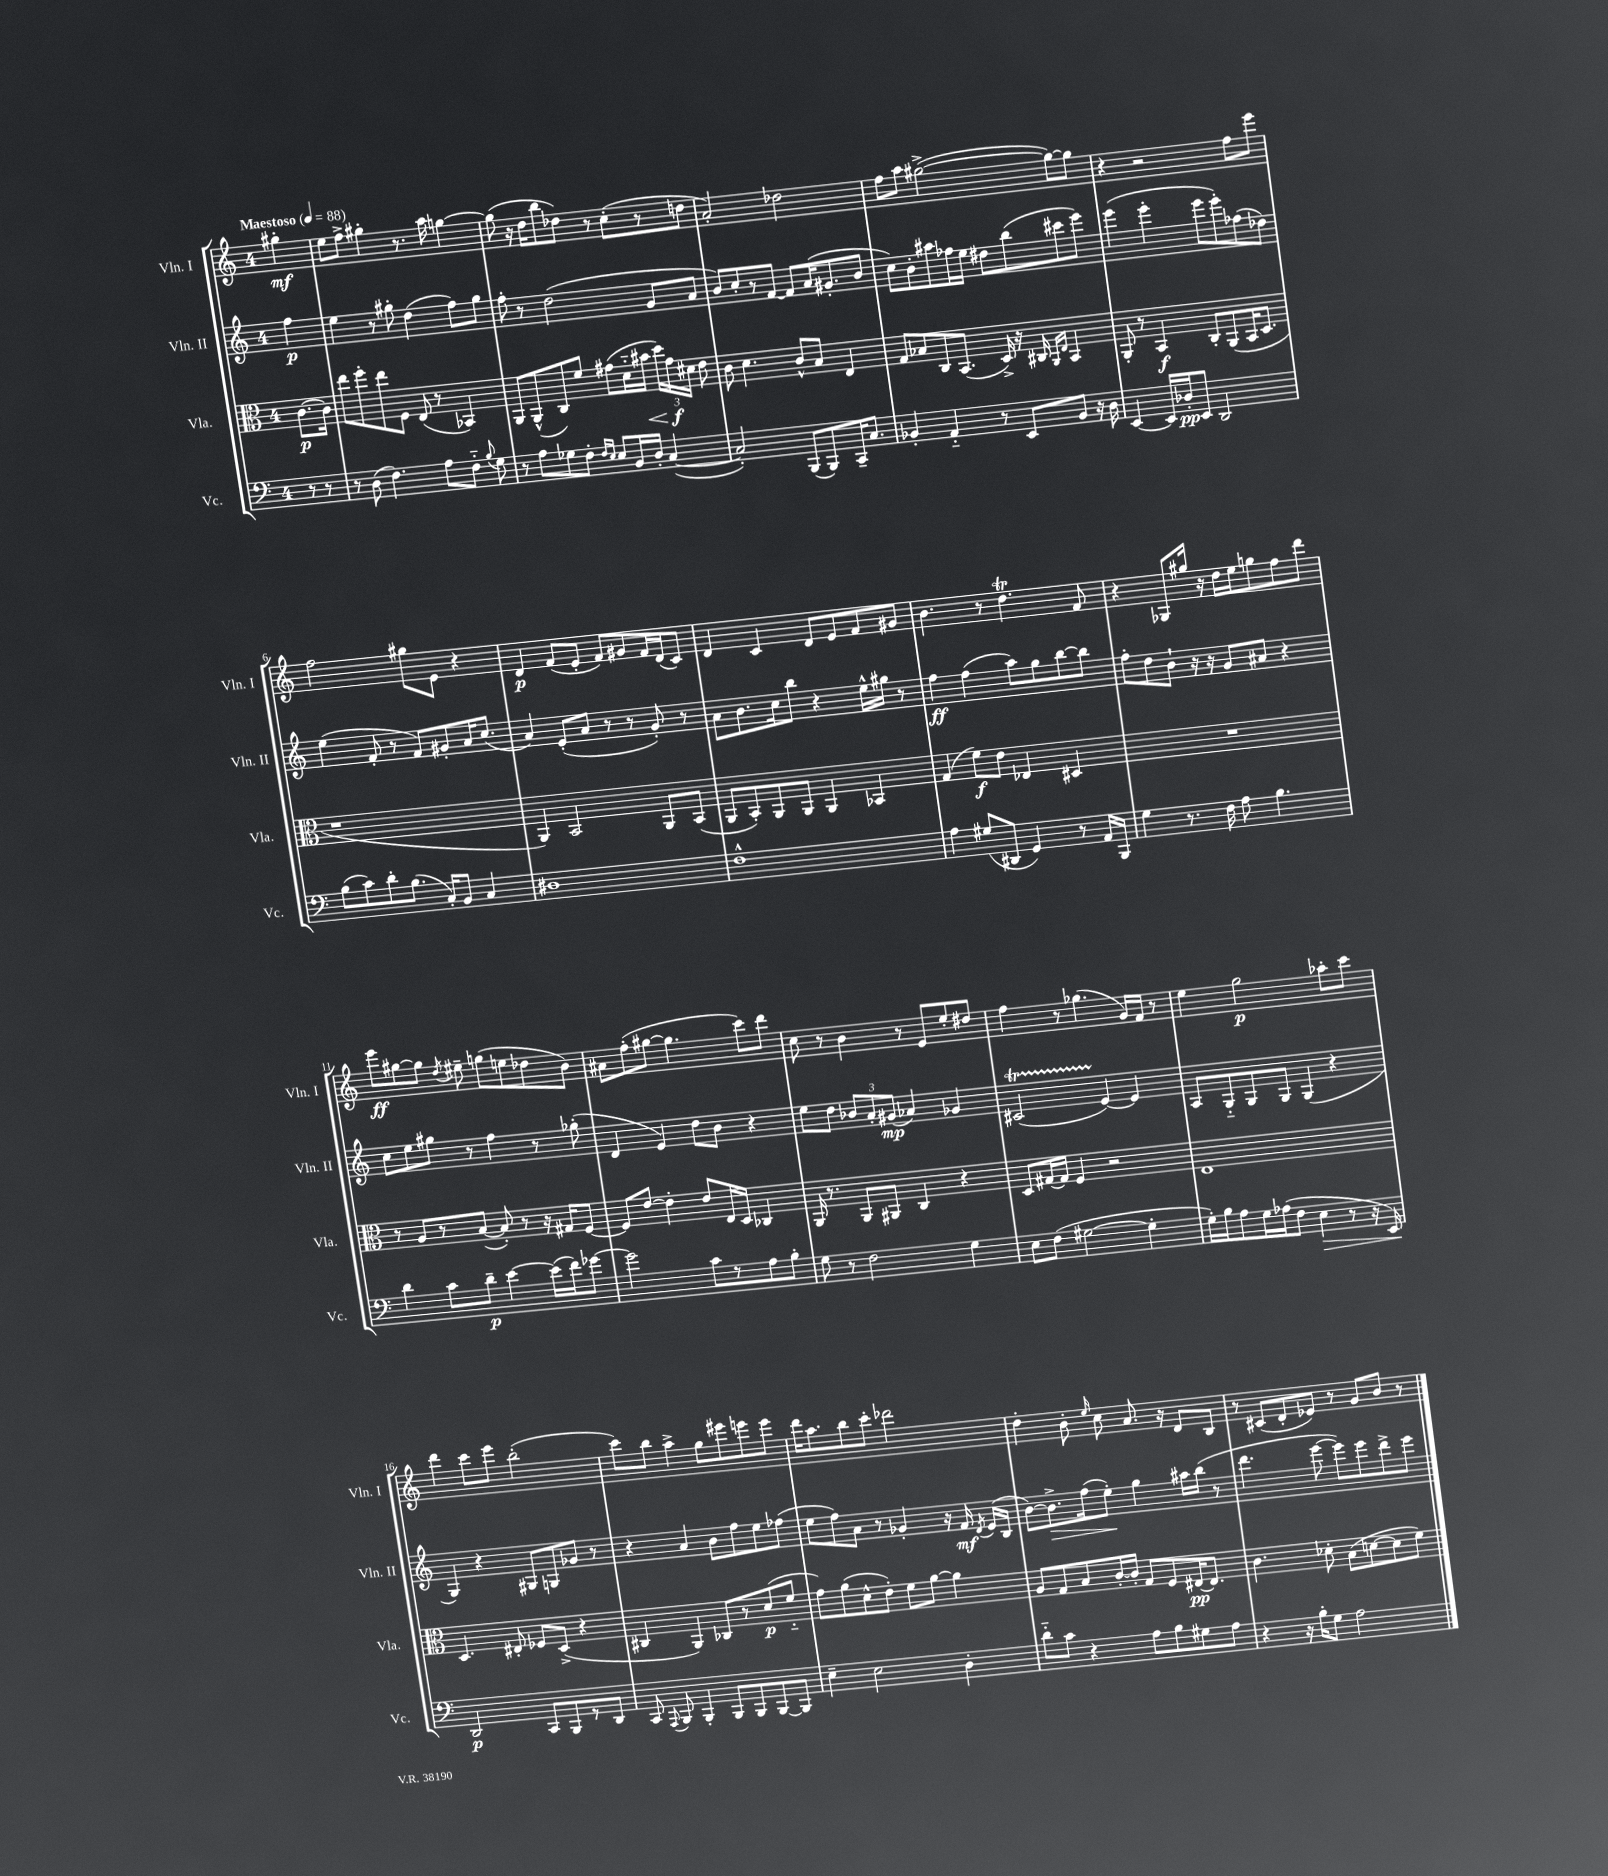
<<
\new StaffGroup <<
\new Staff = "s0" \with { instrumentName = "Vln. I" shortInstrumentName = "Vln. I" } {
    \clef treble \key c \major \once \override Staff.TimeSignature.style = #'single-digit \time 4/4 \partial 4 \tempo "Maestoso" 4 = 88
    \autoBeamOff gis''4-.\mf |
    e''8[ f''8]-> gis''4-. r8. a''16 g''4~ |
    g''8( r16 d''16[ b''8 des''8]) r8 c''8[-.( r8 d''8] |
    a'2-.) des''2 |
    f''8[ a''8] gis''2~->( gis''8[~) gis''8] |
    r4 r2 f''8[ e'''8] |
    f''2 gis''8[ e'8] r4 |
    d'4\p f'8[( e'8]-. f'8[) gis'8 f'16 d'16( c'8]) |
    d'4 c'4 d'8[ e'8 f'8 gis'8] |
    b'4. r8 d''4.\trill f'8 |
    r4 ges8[ gis''16] r16 d''16[ e''16 g''8 f''8 d'''8] |
    e'''8[\ff gis''8~ gis''8] \acciaccatura { d''8 } eis''8-- g''8[( e''8 des''8 b'8]) |
    ais'8[ f''8-.( gis''8]~ gis''4. c'''8[) d'''8] |
    c''8 r8 b'4 r8 e'8[ e''8-. dis''8] |
    f''4 r8 ges''4.( g'16[) f'16] r8 |
    e''4 g''2\p aes''8[-. c'''8] |
    d'''4 c'''8[ e'''8] b''2-.( |
    c'''8[) b''8] a''4-> g''8[ eis'''8 e'''8 e'''8] |
    d'''16[ a''8. b''8 c'''8]-. des'''2 |
    d''4-. b'8-. \grace { e''16 } c''8 a'8. r16 d'8[ b8] |
    r8 cis'8[( d'8-. ees'8]) r8 g'8[ b'8] r8 \bar "|." |
}
\new Staff = "s1" \with { instrumentName = "Vln. II" shortInstrumentName = "Vln. II" } {
    \clef treble \key c \major \once \override Staff.TimeSignature.style = #'single-digit \time 4/4 \partial 4
    \autoBeamOff f''4\p |
    e''4 r8 gis''8-. d''4( f''8[) gis''8] |
    f''8-. r8 d''2( g'8[ a'8] |
    b'8[) c''8-. r8 f'8]~ f'8[ a'16( gis'8.-. b'8] |
    c''8[) b'8-. ais''8 fes''16 e''16] dis''8[ b''8( cis'''8 e'''8]) |
    e'''4( e'''4-. e'''8[ e'''8-.) fes''8( des''8]) |
    e''4( f'8-. r8 f'8[) gis'8-. a'16 c''8.]( |
    a'4) e'8[-.( a'8] r8 r8 g'8-.) r8 |
    a'8[ b'8. c''16 b''8] r4 e''16[-^ gis''16] r8 |
    f''4\ff f''4( a''8[) g''8 b''8~ b''8] |
    f''8[-. d''8 b'8]-! r16 r16 g'8[ ais'8] r4 |
    c''8[ e''8 gis''8] r8 f''4 r8 ges''8-.( |
    d'4 e'4) d''8[ b'8] r4 |
    e''8[ d''8] \tuplet 3/2 { bes'8[ a'8-. gis'8]\mp( } aes'4) ges'4 |
    cis'2\startTrillSpan( e'4~\stopTrillSpan) e'4 |
    a8[ g8-_ g8 g8] g4( r4 |
    g4) r4 gis8[ g8 ges'8] r8 |
    r4 a'4 b'8[ f''8 e''8 fes''8]( |
    e''8[ f''8) a'8] r8 ges'4-. r16 f'16\mf \acciaccatura { d'8 } e'16[( b16] |
    b'8[~) b'8.->\> f''16( e''8]-.\!) g''4 ais''16[ b''16]( r8 |
    d'''4. e'''8~ e'''8[) e'''8 d'''8-> e'''8] \bar "|." |
}
\new Staff = "s2" \with { instrumentName = "Vla." shortInstrumentName = "Vla." } {
    \clef alto \key c \major \once \override Staff.TimeSignature.style = #'single-digit \time 4/4 \partial 4
    \autoBeamOff c'8.[~\p c'16] |
    e''8[ f''8-. e''8 f8] e8( r8 bes,4) |
    a,8[ a,8-^( c8) f'8] gis'8[( d'16-_ bis'16]\< \tuplet 3/2 { d''16[) gis'16\f\! dis'16] } e'8 |
    c'8 d'4. c'8[-^ b8] e4 |
    g8[ bes8 c8 b,8.]( d16->) r16 cis16 \grace { a,16[ e16] } b,4 |
    a,8-. r8 b,4\f c8[-. a,8( b,16 d8.] |
    r1 |
    a,4) b,2 a,8[ b,8]( |
    a,8[ b,8-.) a,8 a,8] a,4 bes,4 |
    g4( f'8[\f) e'8] ees4 dis4 |
    R1 |
    r8 a8[ r8 b8]~( b8-.) r8 r16 gis16[ f8]~ |
    f8[ e'8]~ e'4-. e'8[ e16 d16] ces4 |
    a,16 r8. a,8[ ais,8] c4 r4 |
    d8[ gis16~ gis16] f4 r2 |
    e1 |
    d4. eis8-. fes8[ d8]->( r4 |
    cis4 a,4) ces8[ r8 d'8\p( f'8]-_ |
    g'8[) a'8( d'8-^ e'8]-.) f'8[ a'8]~ a'4 |
    a8[ g8 b8 c'16~-. c'16]-. g8[ f8 eis16~\pp eis8.] |
    c'4. des'8-. b8[( d'8~ d'8 f'8]) \bar "|." |
}
\new Staff = "s3" \with { instrumentName = "Vc." shortInstrumentName = "Vc." } {
    \clef bass \key c \major \once \override Staff.TimeSignature.style = #'single-digit \time 4/4 \partial 4
    \autoBeamOff r8 r8 |
    r8 d8( f4.) a8[ f8]-_ \appoggiatura { b8 } g8 |
    r8 a8[ ges8 f8]-. \grace { f16[ e16] } e8[ b,16 d16]-. c4~( |
    c2-.) b,,8[( b,,8) c,16-- c8.] |
    bes,4-. a,4-_ r8 e,8[ bes,8] r16 d16 |
    e,4~ e,16[ des16-.\pp e,8] d,2 |
    b8[( c'8) d'8-. b8.]( c16[-.) b,8] c4 |
    dis1 |
    f1-^ |
    a4 gis8[( dis,8] g,4) r8 a,16[ b,,16] |
    g4 r8. f16 a8 b4. |
    d'4 c'8[ d'8]--\p e'4~ e'16[( f'16) ges'8]~ |
    ges'2 c'8[ r8 a8 b8]-. |
    g8 r8 f2 g4 |
    e8[ f8]( gis2~ gis4-. |
    g16[-.) b16 a8 g16 aes16( f8] e4\> r8 r16 e,16) |
    d,2\p\! c,8[ b,,8 r8 d,8] |
    c,8 \appoggiatura { a,,8 } b,,8 b,,4-. b,,8[ b,,8 b,,8~ b,,8] |
    e4-- e2 d4-. |
    d'8[-_ c'8] r4 a8[ b8 gis8 a8] |
    r4 r16 b16[-. g8] a2 \bar "|." |
}
>>
>>
